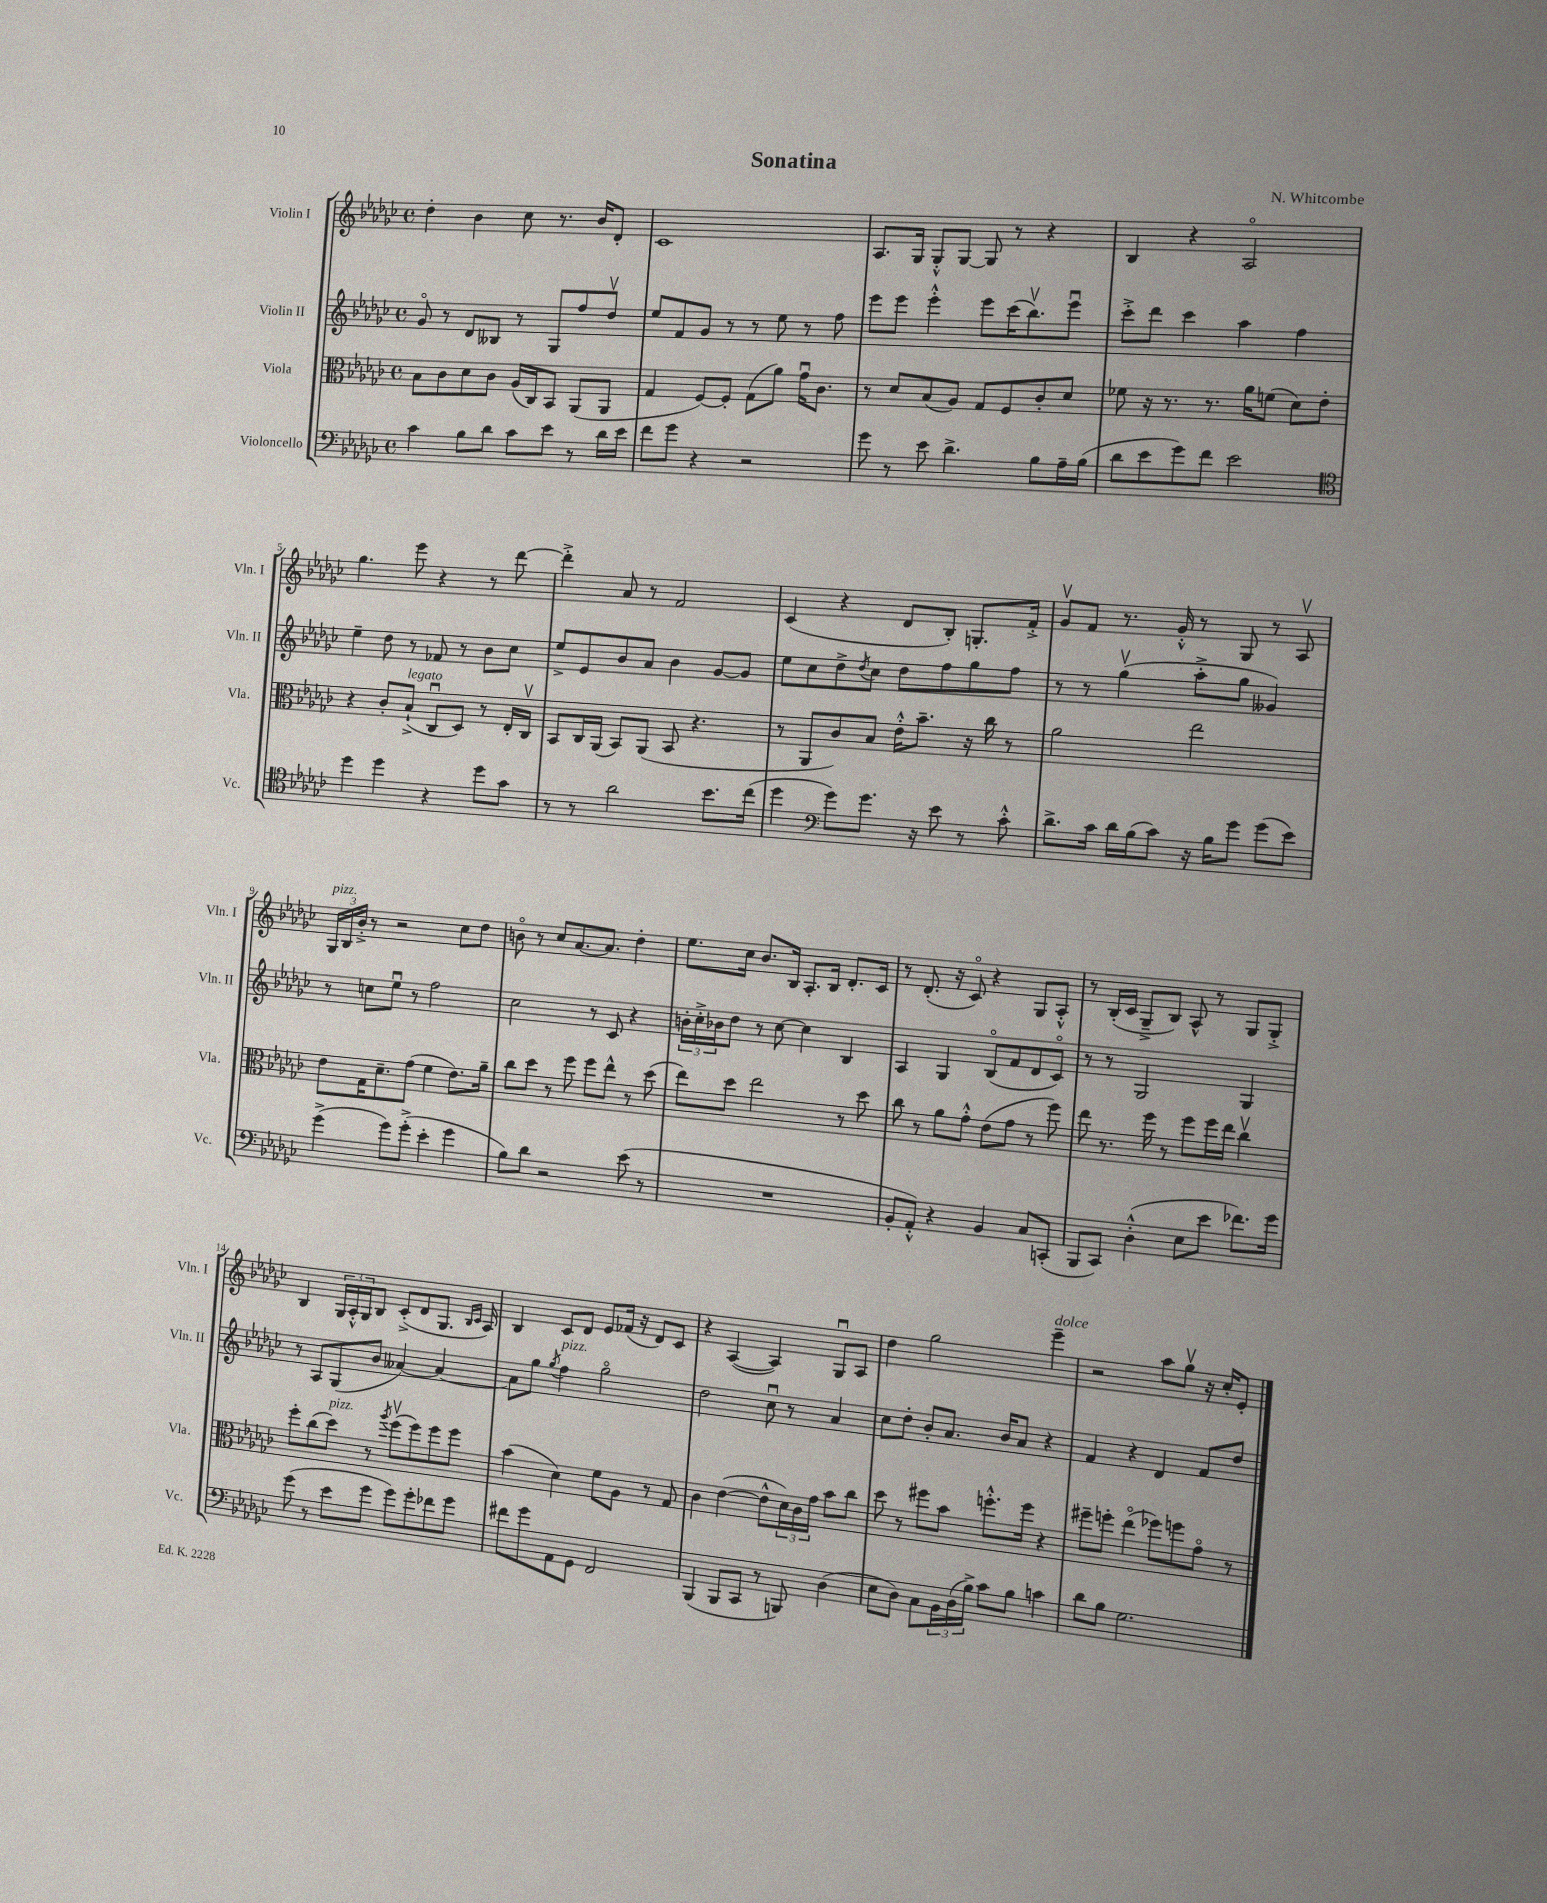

**kern	**kern	**kern	**kern
*part4	*part3	*part2	*part1
*staff4	*staff3	*staff2	*staff1
*I"Violoncello	*I"Viola	*I"Violin II	*I"Violin I
*I'Vc.	*I'Vla.	*I'Vln. II	*I'Vln. I
*clefF4	*clefC3	*clefG2	*clefG2
*k[b-e-a-d-g-c-]	*k[b-e-a-d-g-c-]	*k[b-e-a-d-g-c-]	*k[b-e-a-d-g-c-]
*M4/4	*M4/4	*M4/4	*M4/4
*met(c)	*met(c)	*met(c)	*met(c)
=1	=1	=1	=1
4c-\	8B-\L	8g-/	4dd-'\
.	8c-\	8r	.
8B-\L	8d-\	8d-/L	4b-\
8d-\J	8c-\J	8B--X/J	.
8c-\L	(16A-/LL	8r	8cc-\
.	16C-/J)	.	.
8e-\J	8BB-/J	8G-/L	8.r
8r	(8AA-/L	8ff/	.
.	.	.	16b-/KL
16d-\LL	8AA-/J	8dd-v/J	8d-'/J
16e-\JJ	.	.	.
=2	=2	=2	=2
8f\L	4G-/	8ee-/L	1c-
8g-\J	.	8f/	.
4r	[8F/L)	8g-/J	.
.	8F'/J]	8r	.
2r	(8G-\L	8r	.
.	8a-\J)	8ee-\	.
.	16g-u\KL	8r	.
.	8.c-\J	.	.
.	.	8ff\	.
=3	=3	=3	=3
8g-\	8r	8eee-\L	8.A-/L
8r	8d-/L	8eee-\J	.
.	.	.	16G-/Jk
8e-\	(8B-/	4eee-'^^\	8G-'^^/L
4.d-^\	8A-/J)	.	[8G-/J
.	8G-/L	8eee-\L	8G-/]
.	8F/	(16ccc-\K	8r
.	.	8.bb-v\)	.
8B-\L	8c-'/	.	4r
16A-~\L	8d-/J	8eee-u\J	.
(16B-\JJ	.	.	.
=4	=4	=4	=4
8d-\L	8f-X\	8ccc-'^\L	4B-/
8e-\	16r	8ddd-\J	.
.	8.r	.	.
8g-\)	.	4ccc-\	4r
8f\J	8.r	.	.
2e-\	.	4aa-\	2A-/
.	16a-\KL	.	.
.	(8fn\J	.	.
.	8d-\L)	4ff\	.
.	8e-'\J	.	.
!!LO:LB:g=z
=5	=5	=5	=5
*clefC4	*	*	*
4dd-\	4r	4ee-~\	4.gg-\
4dd-\	8c-'/L	8dd-\	.
!	!LO:TX:a:i:t=legato	!	!
.	(8B-`^/J	8r	8eee-\
4r	8C-u/L	8f-X/	4r
.	8D-/J)	8r	.
8dd-\L	8r	8b-\L	8r
8g-\J	16E-'/LL	8cc-\J	[8ddd-\
.	16C-v/JJ	.	.
=6	=6	=6	=6
8r	8BB-/L	8ee-^/L	4ddd-'^\]
8r	16C-/L	8e-/	.
.	(16AA-/JJ	.	.
2a-\	8BB-/L)	8b-/	8a-/
.	(8AA-/J	8a-/J	8r
.	8BB-/	4b-\	2f/
.	4.r	.	.
8.b-\L	.	[8g-/L	.
.	.	8g-/J]	.
(16cc-\Jk	.	.	.
=7	=7	=7	=7
4dd-\	8r	8ee-\L	(4c-/
.	8AA-/L	8cc-\	.
*clefF4	*	*	*
8g-\L)	8c-/)	8dd-^\	4r
.	.	8qdd-/	.
8.g-\J	8B-/J	8cc-\J	.
.	16e-'^^\KL	8dd-\L	8d-/L
16r	8.b-~\J	.	.
8e-\	.	8ff\	8B-'/J)
8r	16r	8gg-\	8.Gn'/L
.	16cc-\	.	.
8c-'^^\	8r	8ff\J	.
.	.	.	16f'^/Jk
=8	=8	=8	=8
8.d-^\L	2a-\	8r	8g-v/L
.	.	8r	8f/J
16c-\Jk	.	.	.
16d-\LL	.	(4gg-v\	8.r
(16B-\J	.	.	.
8c-\J)	.	.	.
.	.	.	16g-'^^/
16r	2ee-\	8aa-'^\L	8r
16B-\KL	.	.	.
8g-\J	.	8gg-\J	8G-/
(8g-\L	.	4g--X/)	8r
8e-\J)	.	.	8A-v/
!!LO:LB:g=z
=9	=9	=9	=9
!	!	!	!LO:TX:a:i:t=pizz.
(4g-^\	8e-\L	8r	24G-/LL
.	.	.	24B-/
.	.	.	24b-'^/JJ
.	16G-\K	8ccn\L	8r
.	8.d-~\	.	.
8g-\L)	.	8ee-u\J	2r
(8g-'^\J	(8g-\J	8r	.
4e-'\	4f\	2ff\	.
4g-\	8.e-\L)	.	8cc-\L
.	.	.	8dd-\J
.	16a-~\Jk	.	.
=10	=10	=10	=10
8B-\L)	8cc-\L	2cc-\	8bn\
8d-\J	8dd-\J	.	8r
2r	8r	.	8cc-/L
.	8ff\	.	[8.a-/
.	8ff\L	8r	.
.	.	.	8.a-/J]
.	8ee-^^\J	8c-/	.
(8e-\	8r	4r	4dd-'\
8r	(8dd-\	.	.
=11	=11	=11	=11
1r	8ee-\L)	24bn'\LL	8.ee-\L
.	.	24cc-'^\	.
.	.	24b-X\J	.
.	8dd-\J	8dd-\J	.
.	.	.	16cc-\Jk
.	2ee-\	8r	8.b-/L
.	.	[8cc-\	.
.	.	.	16B-/Jk
.	.	4cc-\]	8.A-'/L
.	.	.	16B-/Jk
.	8r	4B-/	8.d-'/L
.	8dd-\	.	.
.	.	.	16c-/Jk
=12	=12	=12	=12
8BB-'/L	8cc-\	4A-/	8r
8AA-'^^/J)	8r	.	(8.d-'/
4r	8a-\L	4G-/	.
.	.	.	16r
.	8g-'^^\J	.	8c-/)
4BB-/	(8e-\L	(8B-/L	4r
.	8g-\J	8f/	.
8C-/L	8r	8d-/	8G-/L
(8CCn'/J	8ff\)	8c-/J)	8A-'^^/J
=13	=13	=13	=13
8BBB-/L	8ee-\	8r	8r
8CC-/J)	8.r	8r	(16B-'/LL
.	.	.	16c-/JJ
(4D-'^^\	.	2G-/	8G-~^/L
.	16ff\	.	.
.	8r	.	8B-/J)
8E-\L	8ff\L	.	8A-^^/
8e-\J	16ff\L	.	8r
.	16ee-\JJ	.	.
8.f-X\L)	4cc-v\	4G-/	8G-/L
.	.	.	8G-'^/J
16g-\Jk	.	.	.
!!LO:LB:g=z
=14	=14	=14	=14
(8g-\	8ff'\L	8r	4B-/
8r	(8cc-\	8A-/L	.
!	!LO:TX:a:i:t=pizz.	!	!
8e-\L	8dd-\J)	(8G-/	24G-/LL
.	.	.	24A-'^^/
.	.	.	24G-/J
8g-\J	8r	8b-/J	8B-/J
.	8qaa-/	.	.
8g-\L)	(8ffv\L	[4a--X/)	(8c-'^/L
8g-'\	8ff\)	.	8d-/
8f-X\	8ff\	4a--/_	8.G-/J
8g-\J	8ff\J	.	.
.	.	.	16qqB-/LL
.	.	.	16qqc-/JJ
.	.	.	16A-/)
=15	=15	=15	=15
8f#X\L	(4b-\	8a--\L]	4B-/
8g-\	.	8gg-\J	.
.	.	8qgg-/	.
!	!	!LO:TX:a:i:t=pizz.	!
8AA-\	4d-\)	4ff\	8c-/L
8GG-\J	.	.	8d-/J
2FF/	8f\L	2gg-\	8e-/L
.	8A-\J	.	(16f-X/Jk
.	.	.	16r
.	8r	.	8d-/L)
.	8G-/	.	8c-/J
=16	=16	=16	=16
(4BBB-/	4c-\	2dd-\	4r
8BBB-/L	([4e-\	.	([4A-/
8CC-/J	.	.	.
8r	8e-^^\L]	8cc-u\	4A-/])
8BBBn/)	24d-\L)	8r	.
.	24c-\	.	.
.	24g-\JJ	.	.
(4D-\	8b-\L	4a-/	8G-u/L
.	8cc-\J	.	8A-/J
=17	=17	=17	=17
8E-\L	8dd-\	8cc-\L	4dd-\
8D-\J)	8r	8dd-'\J	.
8C-\L	8ff#X\L	8b-'/L	2gg-\
24BB-\L	8b-\J	8.a-/J	.
(24D-\	.	.	.
24B-^\JJ)	.	.	.
8c-\L	8.ffn'^^\L	.	.
.	.	16b-/KL	.
8B-\J	.	8a-/J	.
.	16ff\Jk	.	.
!	!	!	!LO:TX:a:i:t=dolce
4cn\	4r	4r	4eee-~\
=18	=18	=18	=18
8d-\L	8ff#X~\L	4f/	2r
8B-\J	8ffn'\J	.	.
2.G-\	(4ee-\	4r	.
.	8ff-X\L)	4d-/	8aa-\L
.	8ffn\	.	8gg-v\J
.	8g-\J	8f/L	16r
.	.	.	16cc-'/KL
.	8r	8dd-/J	8e-'/J
==	==	==	==
*-	*-	*-	*-
